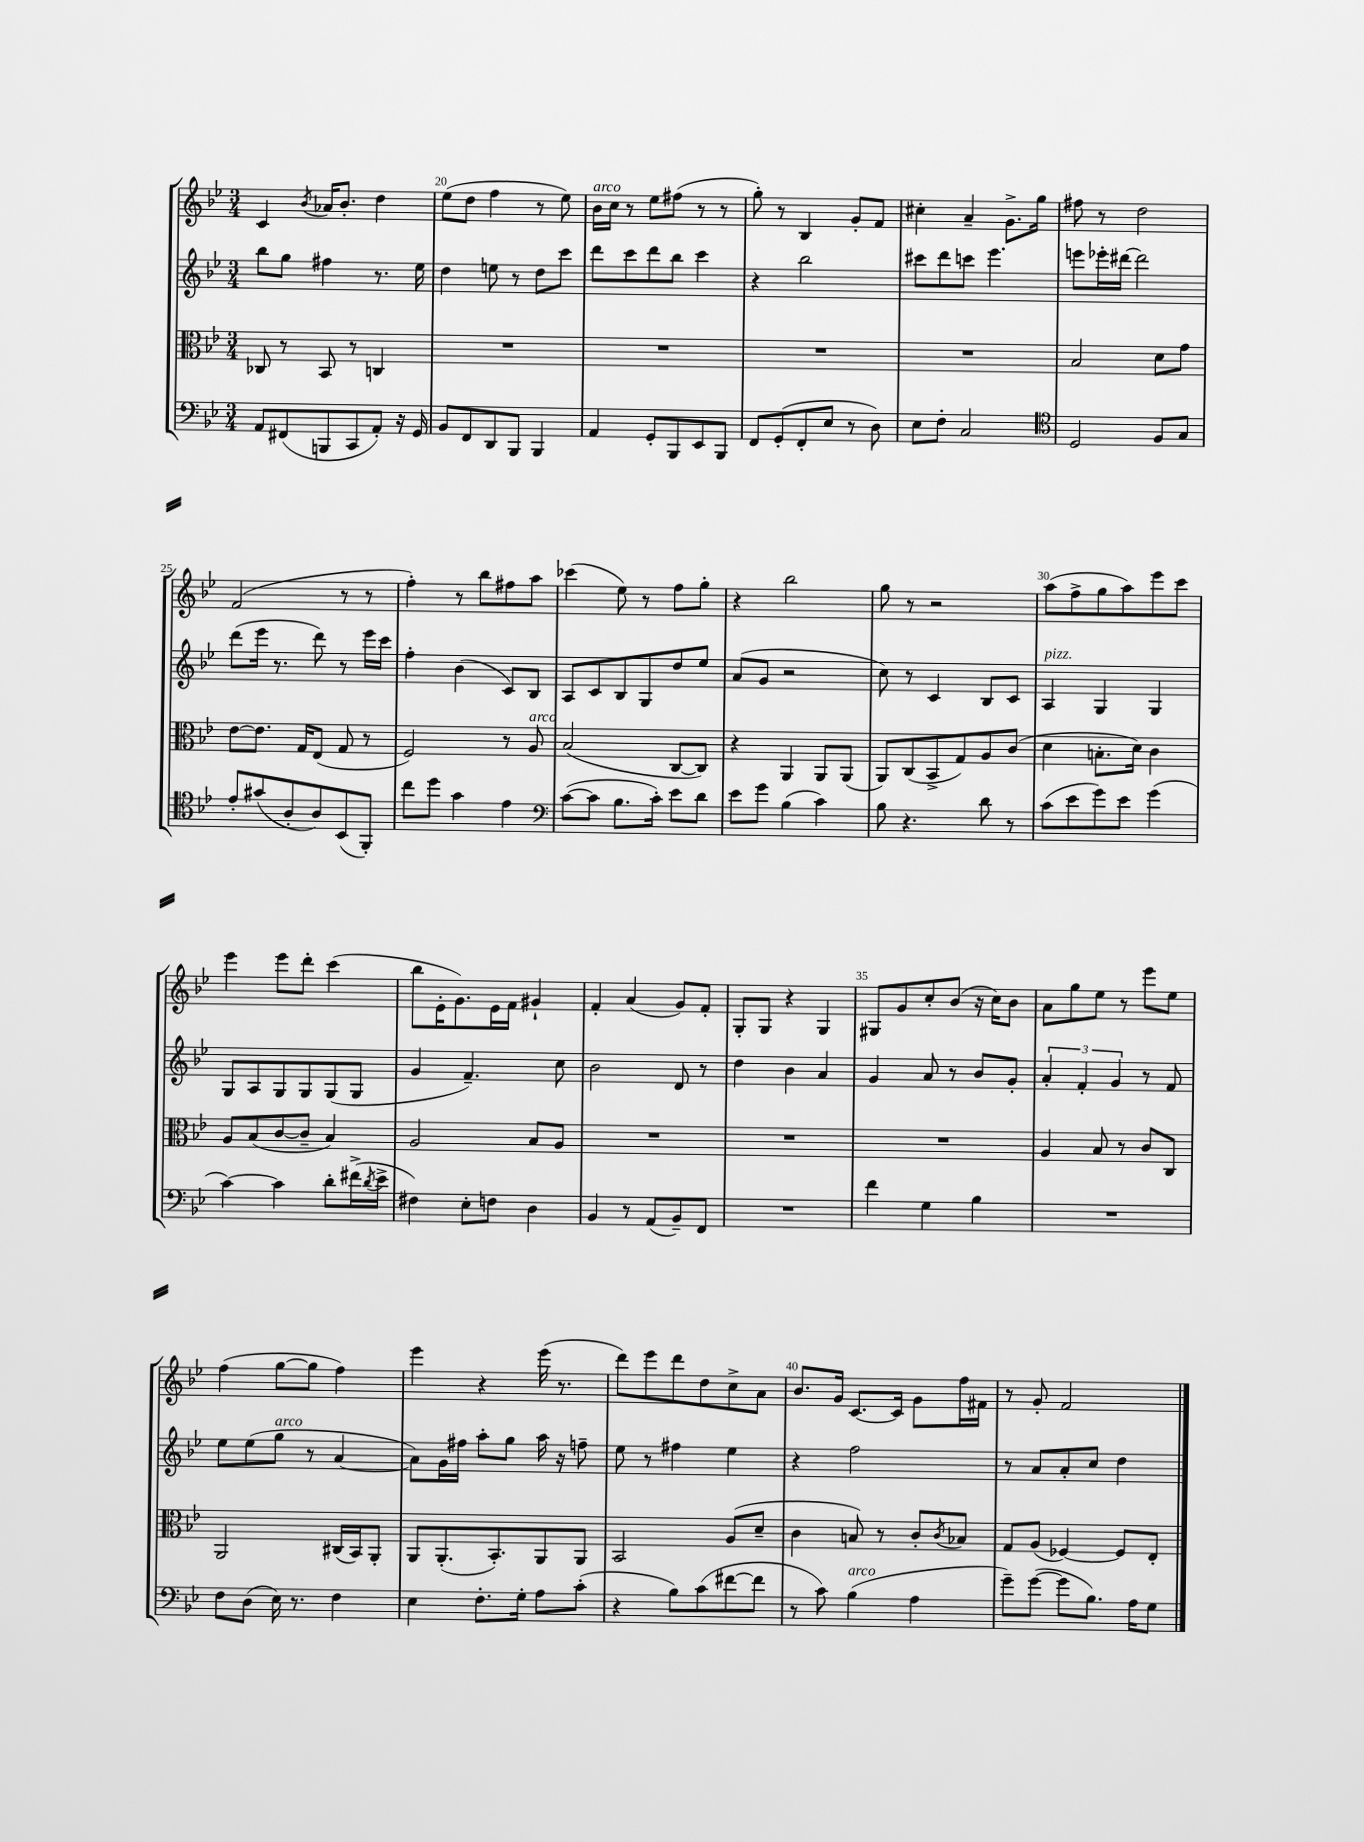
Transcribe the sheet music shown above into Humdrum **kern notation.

**kern	**kern	**kern	**kern
*staff4	*staff3	*staff2	*staff1
*clefF4	*clefC3	*clefG2	*clefG2
*k[b-e-]	*k[b-e-]	*k[b-e-]	*k[b-e-]
*M3/4	*M3/4	*M3/4	*M3/4
8AA	8C-	8bb-	4c
(8FF#	8r	8gg	.
.	.	.	8qb-
8BBB	8BB-	4ff#	16a-
.	.	.	8.b-'
8CC	8r	.	.
8AA')	4C	8.r	4dd
16r	.	.	.
16GG	.	16ee-	.
=	=	=	=
8BB-	2.r	4dd	(8ee-
8FF	.	.	8dd
8DD	.	8ee	4ff
8BBB-	.	8r	.
4BBB-	.	8dd	8r
.	.	8ccc	8ee-)
=	=	=	=
4AA	2.r	8ddd	16b-
.	.	.	16cc
.	.	8ccc	8r
8GG'	.	8ddd	8ee-
8BBB-	.	8bb-	(8ff#
8EE-	.	4ccc	8r
8BBB-	.	.	8r
=	=	=	=
8FF	2.r	4r	8gg')
(8GG'	.	.	8r
8FF'	.	2bb-	4B-
8E-	.	.	.
8r	.	.	8g'
8D)	.	.	8f
=	=	=	=
8E-	2.r	8ccc#	4cc#'
8F'	.	8ddd	.
2C	.	8ccc	4a~
.	.	4.eee-	.
.	.	.	8.g^
.	.	.	16gg
=	=	=	=
*clefC4	*	*	*
2D	2B-	8eee	8ff#
.	.	16eee-'	8r
.	.	[16ddd#	.
.	.	2ddd#]	2dd
8F	8d	.	.
8G	8g	.	.
=	=	=	=
8e-'	[8e-	(8ddd	(2f
(8g#	8.e-]	16eee-	.
.	.	8.r	.
8A'	.	.	.
.	16G	.	.
8A)	(8E-	8ddd)	.
(8BB-	8G	8r	8r
8FF')	8r	16eee-	8r
.	.	16ccc	.
=	=	=	=
8cc	2F)	4ff'	4ff')
8dd	.	.	.
4g	.	(4b-	8r
.	.	.	8bb-
4e-	8r	8c)	8ff#
.	8A	8B-	8aa
=	=	=	=
*clefF4	*	*	*
([8c	(2B-	8A	(4ccc-
8c]	.	8c	.
8.B-	.	8B-	8ee-)
.	.	8G	8r
16c')	.	.	.
8e-	[8C	8dd	8ff
8d	8C])	8ee-	8gg'
=	=	=	=
8e-	4r	(8a	4r
8g	.	8g	.
(4B-	4AA	2r	2bb-
4c)	8AA	.	.
.	(8AA	.	.
=	=	=	=
8B-	8AA)	8cc)	8gg
4.r	(8C	8r	8r
.	8BB-^	4c	2r
.	8G)	.	.
8d	8A	8B-	.
8r	(8c	8c	.
=	=	=	=
(8c	4d	4A	(8aa
8e-	.	.	8ff^
8g)	8.B'	4G	8gg
8e-	.	.	8aa)
.	16d)	.	.
(4g	4c	4G	8eee-
.	.	.	8ccc
=	=	=	=
[4c)	8A	8G	4eee-
.	(8B-	8A	.
4c]	[8c	8G	8eee-
.	8c~]	8G	8ddd'
8d'	4B-)	(8G	(4ccc
(16f#^	.	8G	.
8qd	.	.	.
16e-^	.	.	.
=	=	=	=
4F#)	2A	4g	8bb-
.	.	.	16e-'
.	.	.	8.g)
8E-'	.	4.f~)	.
8F	.	.	16e-
.	.	.	16f
4D	8B-	.	4g#`
.	8A	8cc	.
=	=	=	=
4BB-	2.r	2b-	4f'
8r	.	.	(4a
(8AA	.	.	.
8BB-~)	.	8d	8g)
8FF	.	8r	8f'
=	=	=	=
2.r	2.r	4dd	8G'
.	.	.	8G
.	.	4b-	4r
.	.	4a	4G
=	=	=	=
4f	2.r	4g	8G#
.	.	.	8g
4G	.	8a	8cc'
.	.	8r	(8b-
4B-	.	8b-	16r
.	.	.	16cc)
.	.	8g'	8b-
=	=	=	=
2.r	4A	6a'	8a
.	.	.	8gg
.	.	6f'	.
.	8B-	.	8ee-
.	.	6g	.
.	8r	.	8r
.	8c	8r	8eee-
.	8C	8f	8ee-
=	=	=	=
8F	2AA	8ee-	(4ff
(8D	.	(8ee-	.
16E-)	.	8gg	[8gg
8.r	.	.	.
.	.	8r	8gg]
4F	(16C#	[4a	4ff)
.	16BB-)	.	.
.	8AA'	.	.
=	=	=	=
4E-	8AA	8a])	4eee-
.	(8.AA'	16g	.
.	.	16ff#	.
8.F'	.	8aa'	4r
.	8.BB-')	.	.
.	.	8gg	.
16G'	.	.	.
8A	8AA	16aa	(16eee-
.	.	16r	8.r
(8c'	8AA	8ff~	.
=	=	=	=
4r	2BB-	8ee-	8ddd)
.	.	8r	8eee-
8B-)	.	4ff#	8ddd
(8c	.	.	8dd
[8f#	(8A	4ee-	8cc^
8f#]	8d~	.	8a
=	=	=	=
8r	4c	4r	8.b-
8c)	.	.	.
.	.	.	16g
(4B-	8B)	2ff	[8.c
.	8r	.	.
.	.	.	16c]
4A	8c'	.	8g
.	8qc	.	.
.	8B-	.	16ff
.	.	.	16f#
=	=	=	=
8g~)	8G	8r	8r
([8g	(8A	8a	8g'
8g]	[4F-)	8a'	2f
8.B-)	.	8cc	.
.	8F-]	4dd	.
16A	.	.	.
8G	8E-'	.	.
==	==	==	==
*-	*-	*-	*-
